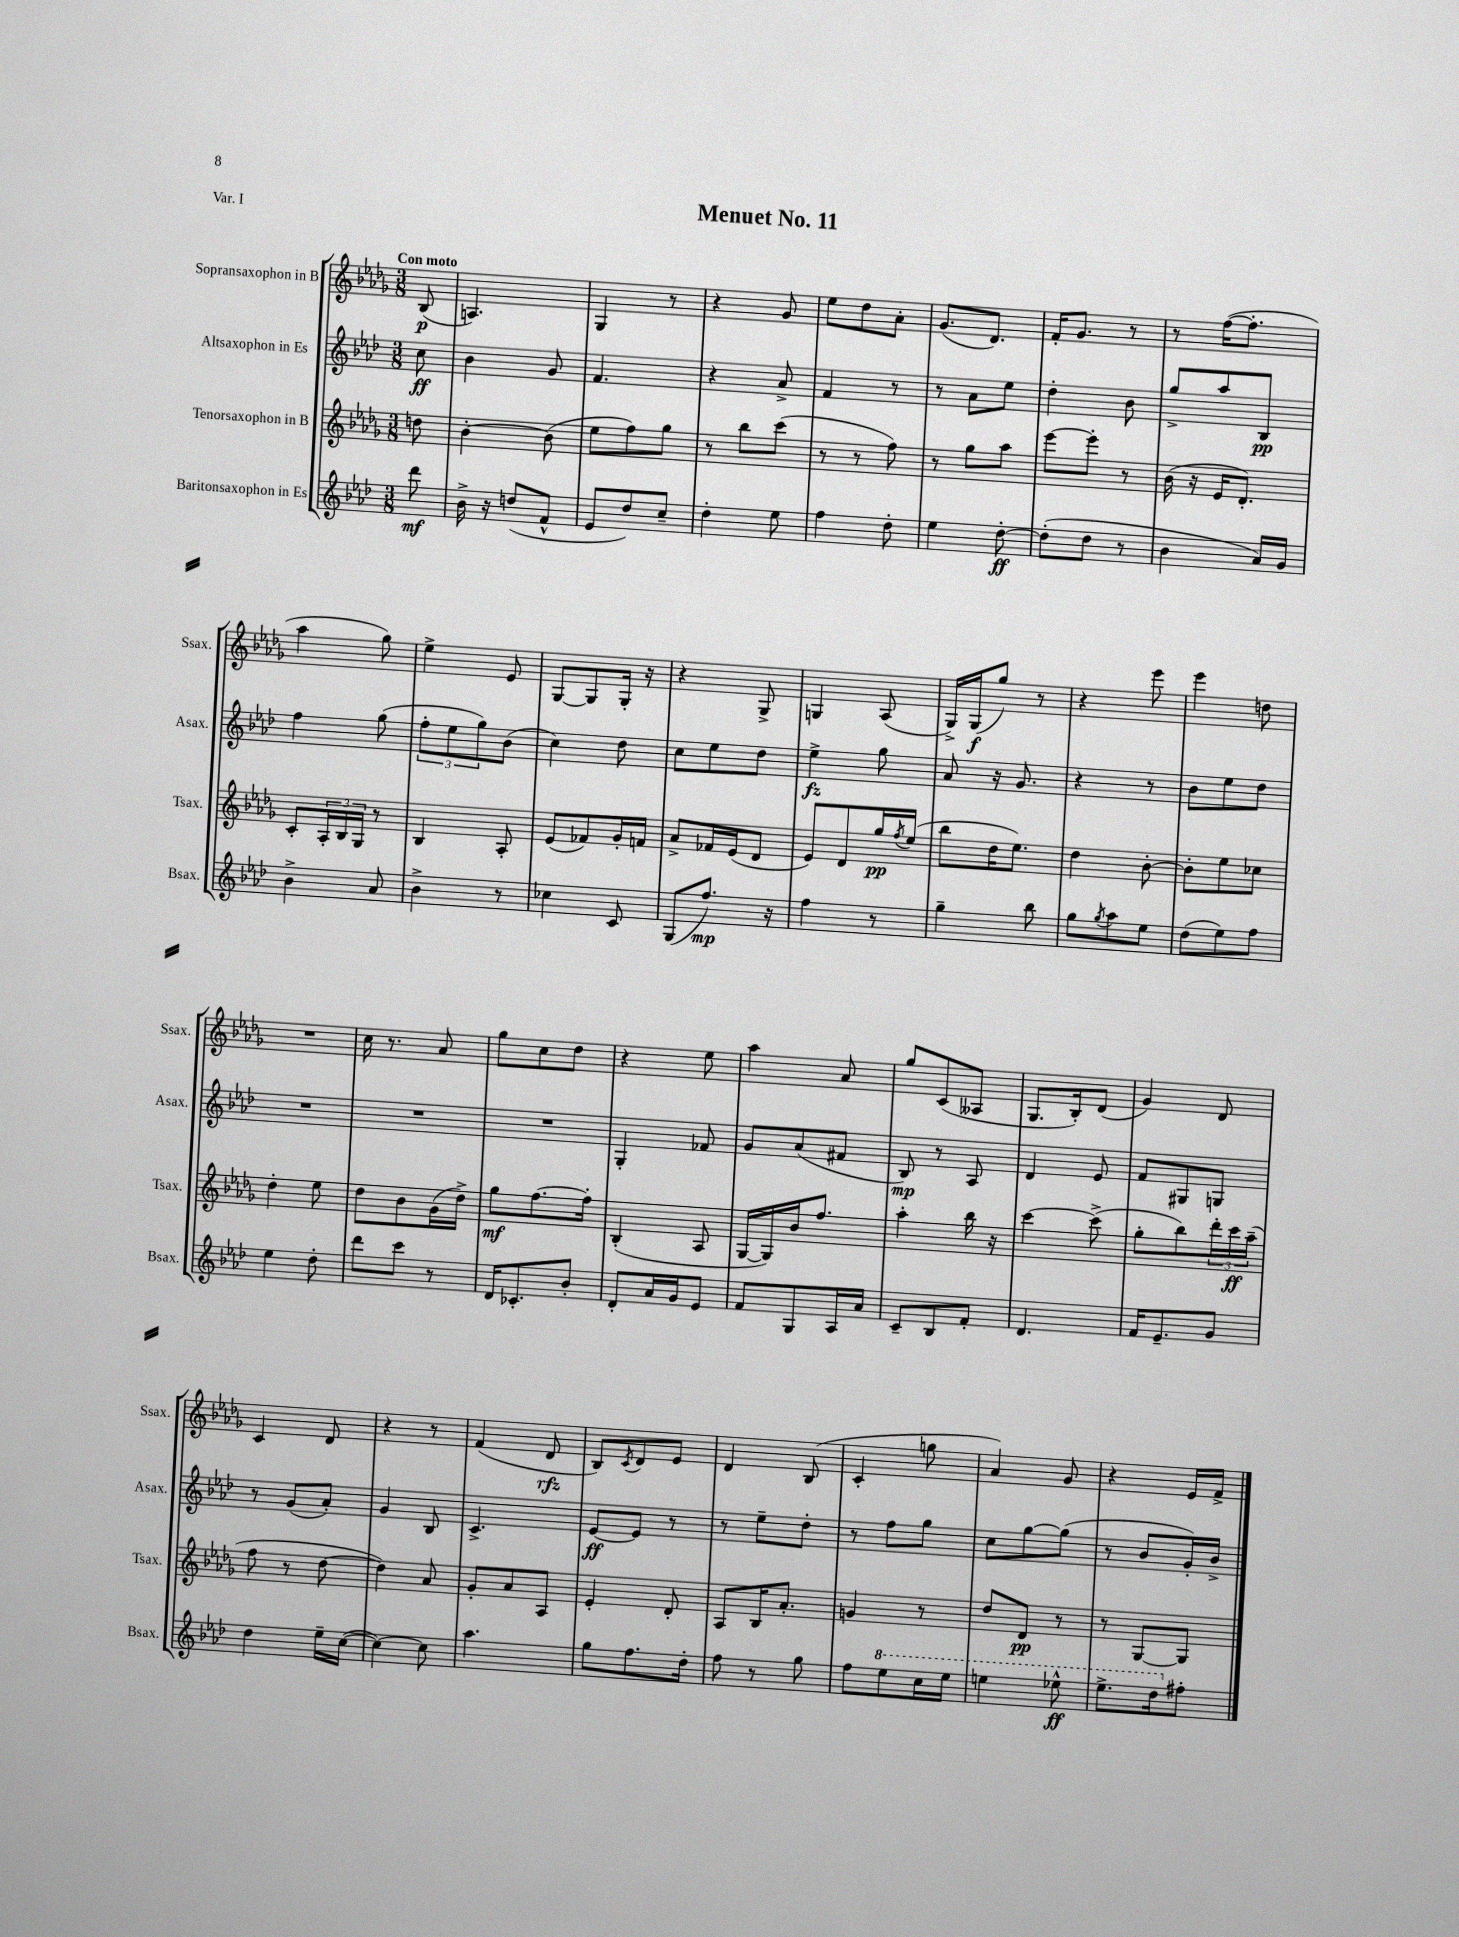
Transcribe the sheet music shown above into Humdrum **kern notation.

**kern	**kern	**kern	**kern
*staff4	*staff3	*staff2	*staff1
*clefG2	*clefG2	*clefG2	*clefG2
*k[b-e-a-d-]	*k[b-e-a-d-g-]	*k[b-e-a-d-]	*k[b-e-a-d-g-]
*M3/8	*M3/8	*M3/8	*M3/8
8ddd-	8dd	8cc	(8B-
=	=	=	=
16b-^	[4b-'	4b-	4.A)
16r	.	.	.
(8dd	.	.	.
8f^^	(8b-]	8g	.
=	=	=	=
8e-	8ee-	4.f	4G-
8dd-)	8ff)	.	.
8cc~	8gg-	.	8r
=	=	=	=
4dd-'	8r	4r	4r
.	8bb-	.	.
8ee-	(8ccc	8a-^	8g-
=	=	=	=
4ff	8r	4f	8ee-
.	8r	.	8dd-
8dd-'	8ff)	8r	8a-'
=	=	=	=
4ee-	8r	8r	(8.g-
.	8gg-	8a-	.
.	.	.	8.d-)
[8dd-'	8aa-	8ee-	.
=	=	=	=
(8dd-']	[8eee-	4dd-'	16f'
.	.	.	8.g-
8dd-	8eee-']	.	.
8r	8r	8b-	8r
=	=	=	=
4b-	(16b-	8gg^	8r
.	16r	.	.
.	16e-	8aa-	([16ff
.	8.d-')	.	8.ff']
16a-)	.	8B-	.
16g	.	.	.
=	=	=	=
4b-^	8c'	4ff	4aa-
.	24A-'	.	.
.	24B-	.	.
.	24G-	.	.
8a-	8r	(8gg	8gg-)
=	=	=	=
4b-^	4B-	12ff'	4ee-^
.	.	12ee-	.
.	.	12gg)	.
8r	8A-'	(8b-	8e-
=	=	=	=
4cc-	(8e-	4cc)	[8G-
.	8f-)	.	8G-]
8c	16g-'	8dd-	16G-'
.	16f	.	16r
=	=	=	=
(8G	8a-^	8cc	4r
8.ff)	16f-	8ee-	.
.	(16e-	.	.
.	8d-	8dd-	8G-^
16r	.	.	.
=	=	=	=
4ff	8e-)	4ee-^	4G
.	8d-	.	.
8r	16gg-	8gg	(8A-
.	8qff	.	.
.	(16ee-	.	.
=	=	=	=
4gg~	8bb-	8a-	16G-^)
.	.	.	(16G-
.	16dd-	16r	8gg-)
.	8.ee-)	8.g	.
8bb-	.	.	8r
=	=	=	=
8gg	4dd-	4r	4r
8qgg	.	.	.
8aa-	.	.	.
8ee-	[8b-'	8r	8eee-
=	=	=	=
(8dd-	8b-']	8b-	4eee-
8ee-)	8ee-	8ee-	.
8ff	8cc-	8dd-	8dd
=	=	=	=
4ee-	4dd-'	4.r	4.r
8dd-'	8ee-	.	.
=	=	=	=
8ddd-	8dd-	4.r	16cc
.	.	.	8.r
8ccc	8b-	.	.
8r	(16g-	.	8a-
.	16dd-^)	.	.
=	=	=	=
16d-	8gg-	4.r	8gg-
8.c-'	.	.	.
.	[8.ff	.	8cc
8b-'	.	.	8dd-
.	16ff']	.	.
=	=	=	=
8d-'	(4B-'	4G'	4r
16a-	.	.	.
16g	.	.	.
8e-	8A-	8f-	8ee-
=	=	=	=
8f	[16G-	8g	4aa-
.	16G-])	.	.
8G	16b-	(8a-	.
.	8.ff	.	.
16A-	.	8f#	8a-
16a-	.	.	.
=	=	=	=
8c~	4aa-'	8B-)	8gg-
8B-	.	8r	(8c
8f'	16bb-	8A-	8A--
.	16r	.	.
=	=	=	=
4.d-	[4ccc	4d-	8.G-
.	.	.	16B-')
.	(8ccc^]	8e-	(8d-
=	=	=	=
16f	8gg-'	8f	4g-)
8.e-~	.	.	.
.	8bb-)	8G#	.
8g	24ddd-'	8G	8d-
.	24ccc	.	.
.	(24aa-~	.	.
=	=	=	=
4dd-	8ff	8r	4c
.	8r	(8g	.
16ee-~	[8dd-	8a-')	8d-
([16cc	.	.	.
=	=	=	=
4cc_)	4dd-])	4g	4r
8cc]	8a-	8B-	8r
=	=	=	=
4.aa-	8g-'	4.c^	(4f
.	8a-	.	.
.	8A-	.	8d-
=	=	=	=
8gg	4e-'	[8e-	8B-)
.	.	.	8qc
8.ff	.	8e-]	8d-
.	8d-'	8r	8e-
16dd-'	.	.	.
=	=	=	=
8ff	8A-	8r	4d-
8r	16B-	8ee-~	.
.	8.a-'	.	.
8gg	.	8dd-'	(8B-
=	=	=	=
8ff	4g	8r	4c'
8eee-	.	8ff	.
16ccc	8r	8gg	8gg
16eee-	.	.	.
=	=	=	=
4eee	8dd-	8cc	4a-)
.	8d-	[8gg	.
8eee-^^	8r	(8gg]	8g-
=	=	=	=
8.eee-^	8r	8r	4r
.	[8G-	8b-	.
16ddd-	.	.	.
8ff#'	8G-]	16g')	16e-
.	.	16b-^	16f^
==	==	==	==
*-	*-	*-	*-
